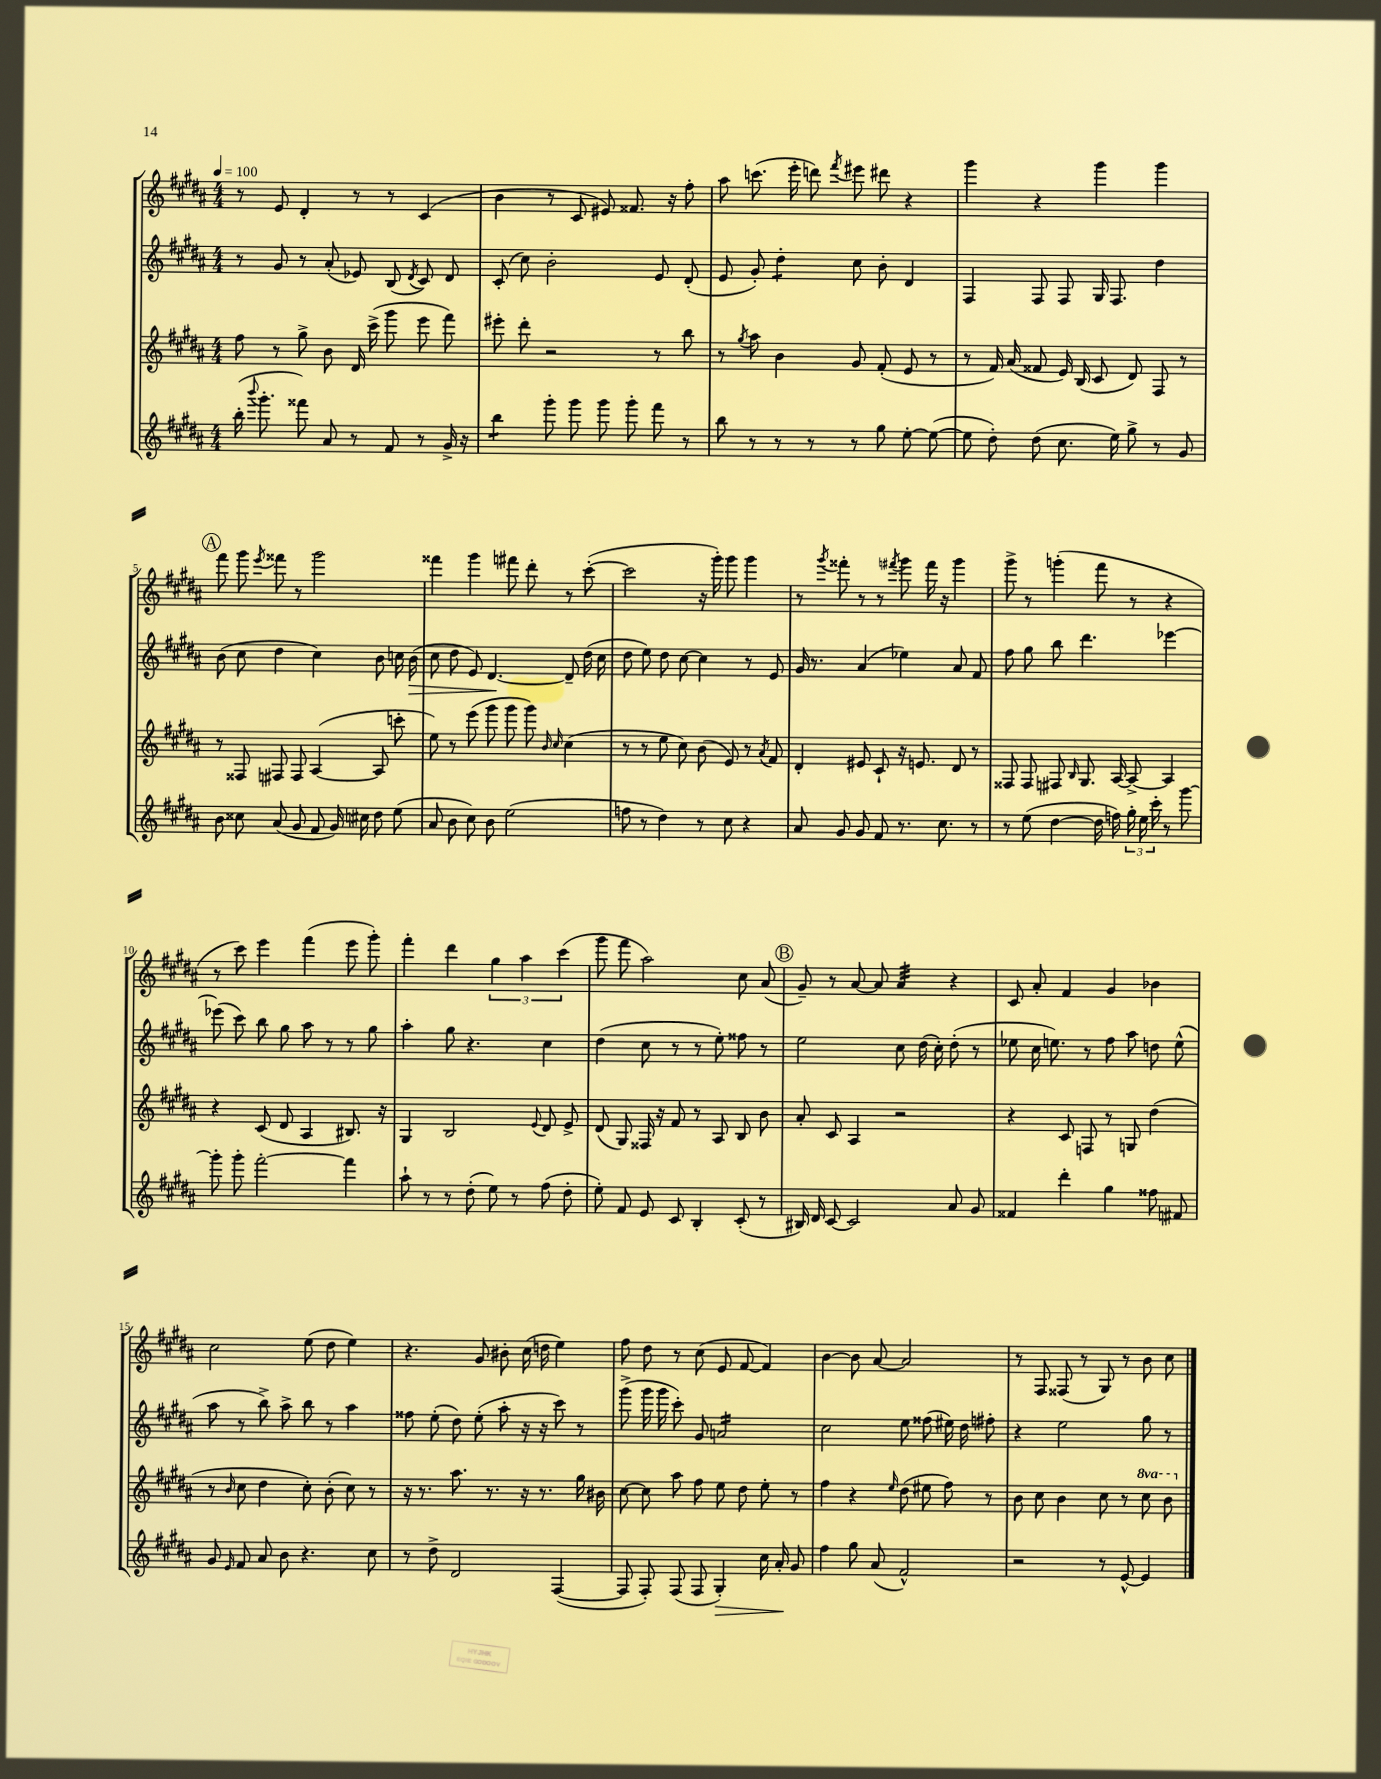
<<
\new StaffGroup <<
\new Staff = "s0" {
    \clef treble \key b \major \numericTimeSignature \time 4/4 \tempo 4 = 100
    \autoBeamOff r8 e'8 dis'4-. r8 r8 cis'4( |
    b'4 r8 cis'8 eis'8) fisis'8. r16 fis''8-. |
    ais''8 c'''8.( e'''16-. d'''8) \acciaccatura { fis'''8 } eis'''8 dis'''8 r4 |
    gis'''4 r4 gis'''4 gis'''4 |
    \mark \markup { \circle "A" } fis'''8 gis'''8 \acciaccatura { e'''8 } fisis'''8 r8 gis'''2 |
    fisis'''4 gis'''4 fis'''8 dis'''8-. r8 cis'''8~-.( |
    cis'''2 r16 gis'''16-.) gis'''8 gis'''4 |
    r8 \acciaccatura { gis'''8 } fisis'''8-. r8 r8 \acciaccatura { fis'''8 } gis'''8 fis'''16 r16 gis'''4 |
    gis'''8-> r8 g'''4-.( fis'''8 r8 r4 |
    r8 cis'''8) e'''4 fis'''4( e'''8 gis'''8-.) |
    fis'''4-. dis'''4 \tuplet 3/2 { gis''4 ais''4 cis'''4( } |
    gis'''8 fis'''8 ais''2) cis''8 ais'8( |
    \mark \markup { \circle "B" } gis'8--) r8 ais'8~ ais'8 ais'4:32 r4 |
    cis'8 ais'8-. fis'4 gis'4 bes'4 |
    cis''2 e''8( dis''8 e''4) |
    r4. gis'8 bis'8-. cis''16( d''16 e''4) |
    fis''8 dis''8 r8 cis''8( e'8 fis'8~ fis'4) |
    b'4~ b'8 ais'8~ ais'2 |
    r8 fis8 fisis8( r8 gis8) r8 b'8 cis''8 \bar "|." |
}
\new Staff = "s1" {
    \clef treble \key b \major \numericTimeSignature \time 4/4
    \autoBeamOff r8 gis'8 r8 ais'8-.( ees'8) b8( \acciaccatura { dis'8 } cis'8) dis'8 |
    cis'8-.( cis''8) b'2-. e'8 dis'8-.( |
    e'8 gis'8-.) dis''4:8-. cis''8 b'8-. dis'4 |
    fis4 fis8 fis8 gis16 fis8. dis''4 |
    \mark \markup { \circle "A" } b'8( cis''8 dis''4 cis''4) b'8 c''16 b'16\>( |
    cis''8 dis''8 e'8) dis'4.~\! dis'8-- dis''16( cis''16 |
    dis''8 e''8) dis''8 cis''8~ cis''4 r8 e'8 |
    gis'16 r8. ais'4( ees''4) ais'8 fis'8 |
    fis''8 gis''8 b''8 dis'''4. ees'''4~ |
    ees'''8( cis'''8) b''8 gis''8 ais''8 r8 r8 gis''8 |
    ais''4-. gis''8 r4. cis''4 |
    dis''4( cis''8 r8 r8 e''8-.) fisis''8 r8 |
    \mark \markup { \circle "B" } e''2 cis''8 dis''16( cis''16-.) dis''8-.( r8 |
    ees''8 cis''16 e''8.) r8 fis''8 ais''8 d''8 e''8-^( |
    ais''8 r8 b''8->) ais''8-> b''8 r8 ais''4 |
    fisis''8 e''8-.( dis''8) e''8-.( ais''8-. r16 r16 cis'''8) r8 |
    gis'''8->( gis'''16 gis'''16 cis'''8-.) gis'8 a'2:16 |
    cis''2 e''8 fisis''8( eis''16) dis''16 fis''8-. |
    r4 e''2 gis''8 r8 \bar "|." |
}
\new Staff = "s2" {
    \clef treble \key b \major \numericTimeSignature \time 4/4 \set Staff.ottavationMarkups = #ottavation-simple-ordinals
    \autoBeamOff fis''8 r8 gis''8-> b'8 dis'16 cis'''16->( gis'''8 e'''8 fis'''8) |
    eis'''8-. dis'''8-. r2 r8 b''8 |
    r8 \acciaccatura { gis''8 } ais''8 b'4 gis'8 fis'8-.( e'8 r8 |
    r8 fis'16) ais'16( fisis'8 e'16) b16( cis'8 dis'8) fis8 r8 |
    \mark \markup { \circle "A" } r8 fisis8 fis8 fis8 ais4~( ais8 c'''8-. |
    e''8) r8 e'''8( gis'''8 gis'''8 gis'''8) \grace { b'16 cis''16 } cis''4( |
    r8 r8 e''8 cis''8) b'8( e'8) r8 \acciaccatura { ais'8 } fis'8 |
    dis'4-. eis'8 cis'8-! r16 e'8. dis'8 r8 |
    fisis8 fisis8 fis8 \grace { b16 } gis8. ais16~ ais8~-> ais4 |
    r4 cis'8( dis'8 ais4 bis8.) r16 |
    gis4 b2 \appoggiatura { e'8 } dis'8 e'8-> |
    dis'8( gis8) fisis16 r16 fis'8 r8 ais8 b8 b'8 |
    \mark \markup { \circle "B" } ais'8-. cis'8 ais4 r2 |
    r4 cis'8 f8 r8 g8 dis''4( |
    r8 \grace { b'16 } cis''8 dis''4 cis''8-.) b'8-.( cis''8) r8 |
    r16 r8. ais''8. r8. r16 r8. gis''16 bis'16 |
    cis''8~ cis''8 ais''8 fis''8 e''8 dis''8 e''8-. r8 |
    fis''4 r4 \grace { e''16 } dis''8( eis''8 fis''8) r8 |
    b'8 cis''8 b'4 cis''8 r8 \ottava #1 cis'''8 b''8 \ottava #0 \bar "|." |
}
\new Staff = "s3" {
    \clef treble \key b \major \numericTimeSignature \time 4/4
    \autoBeamOff b''16-.( \appoggiatura { b'''8 } gis'''8.-. fisis'''8) ais'8 r8 fis'8 r8 gis'16-> r16 |
    b''4:8 gis'''8-. gis'''8 gis'''8 gis'''8-. fis'''8 r8 |
    b''8 r8 r8 r8 r8 gis''8 e''8~-. e''8~( |
    e''8 dis''8-.) dis''8( cis''8. e''16) gis''8-> r8 gis'8 |
    \mark \markup { \circle "A" } b'8 cisis''8 ais'8( gis'8 fis'8 gis'16) cis''16 dis''8 e''8( |
    ais'8 b'8 cis''8) b'8 e''2( |
    f''8 r8 dis''4) r8 cis''8 r4 |
    ais'8 gis'8 gis'8 fis'8 r8. cis''8. r8 |
    r8 e''8( dis''4~ dis''16 f''16) \tuplet 3/2 { gis''16-. e''16 cis'''16-. } r8 gis'''8~ |
    gis'''8-. gis'''8-. fis'''2~-. fis'''4 |
    ais''8-! r8 r8 dis''8-.( e''8) r8 fis''8( dis''8-. |
    e''8-.) fis'8 e'8 cis'8 b4-. cis'8-.( r8 |
    \mark \markup { \circle "B" } bis16) dis'16 cis'8~ cis'2 ais'8 gis'8 |
    fisis'4 dis'''4-. gis''4 fisis''8 fis'8 |
    gis'8 \grace { e'16 } fis'8 ais'8 b'8 r4. cis''8 |
    r8 dis''8-> dis'2 fis4~( |
    fis8 fis8-.) fis8( fis8 gis4-.\>) cis''16 ais'16-.\! gis'8 |
    fis''4 gis''8 ais'8( fis'2-^) |
    r2 r8 e'8~-^ e'4 \bar "|." |
}
>>
>>
